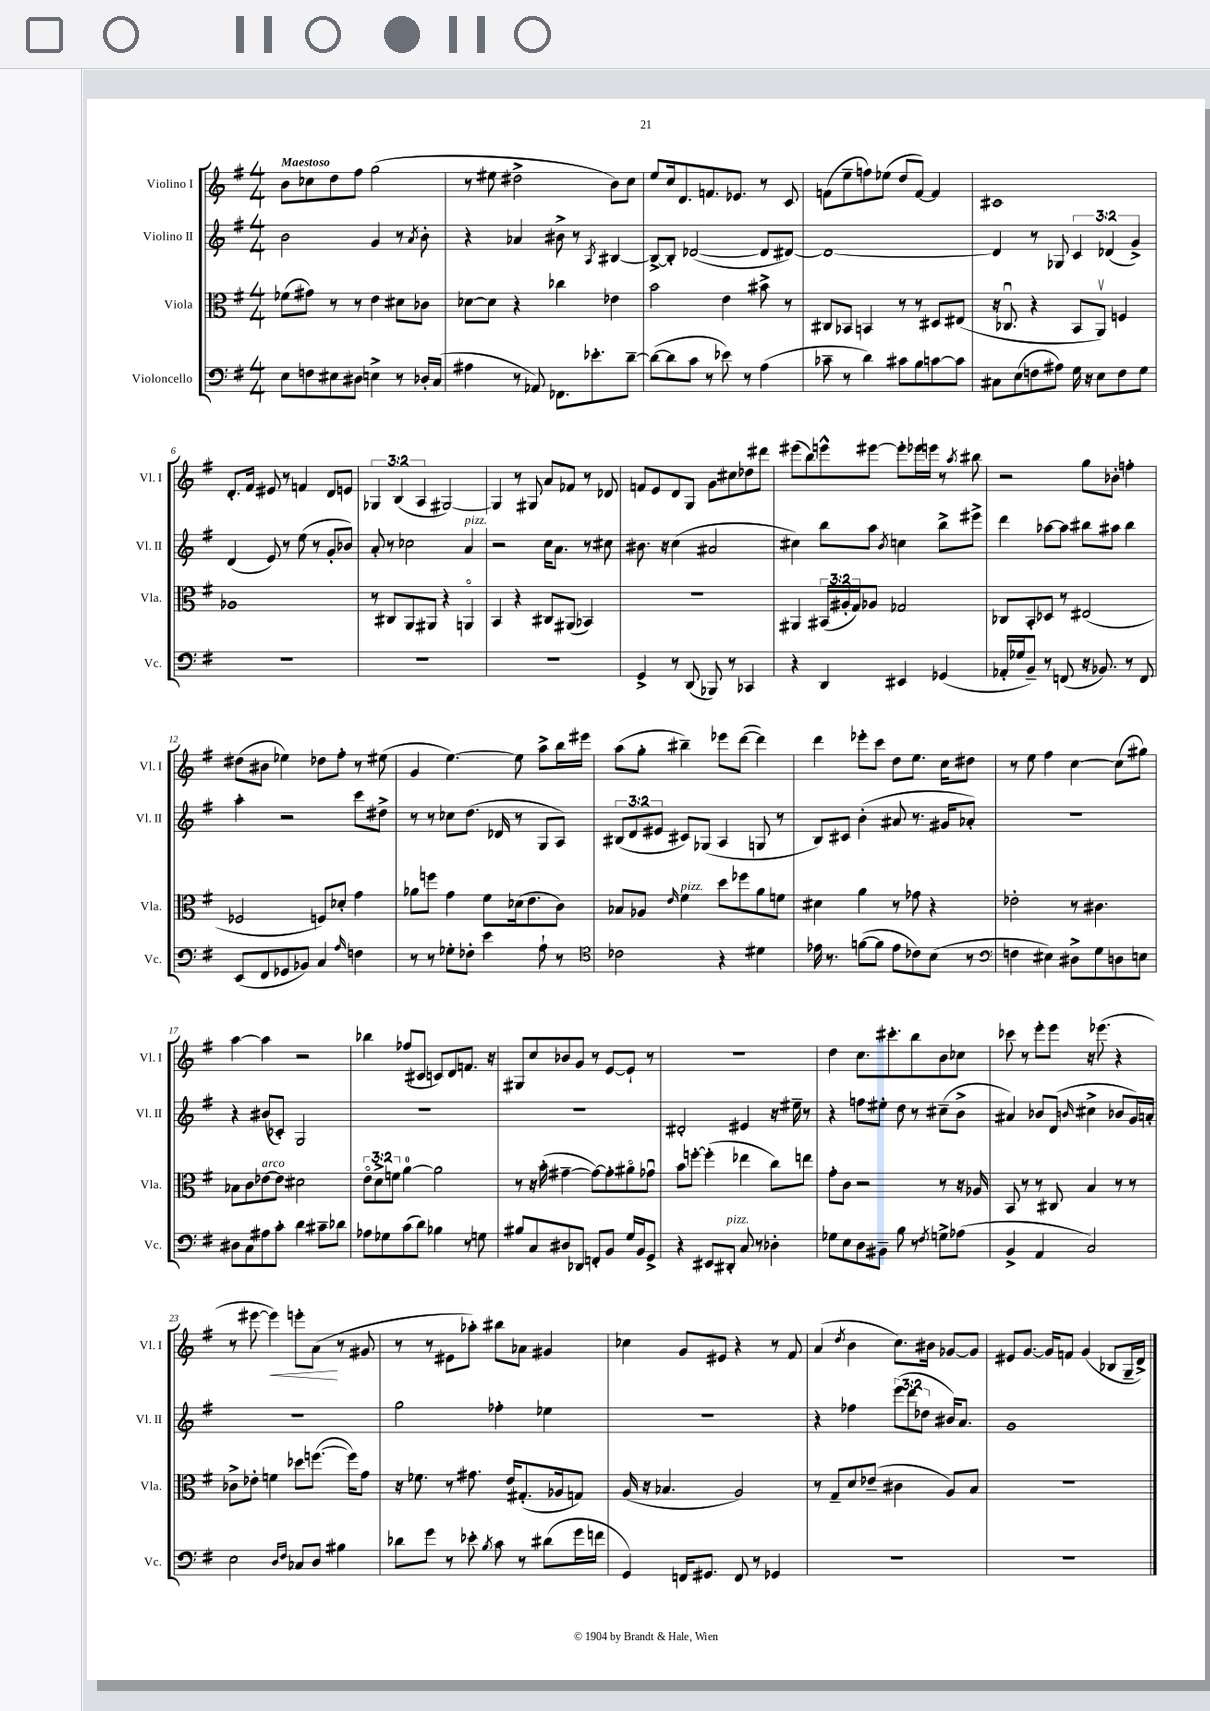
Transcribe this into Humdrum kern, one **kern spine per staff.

**kern	**kern	**kern	**kern
*staff4	*staff3	*staff2	*staff1
*clefF4	*clefC3	*clefG2	*clefG2
*k[f#]	*k[f#]	*k[f#]	*k[f#]
*M4/4	*M4/4	*M4/4	*M4/4
8E	(8f-	2b	8b
8F	8g#)	.	8cc-
8E#	8r	.	8dd
8D#	8r	.	8ff#
4E^	4e	4g	(2gg
8r	8d#	8r	.
.	.	8qa	.
16D-'	8c-	8b'	.
(16C	.	.	.
=	=	=	=
4A#	[8d-	4r	8r
.	8d-]	.	8ee#
8r	4r	4a-	2dd#^
8AA-)	.	.	.
8.FF-	4cc-	8b#^	.
.	.	8r	.
8.e-'	.	.	.
.	.	8qA	.
.	4e-	[4B#	8b)
[8d~	.	.	8cc
=	=	=	=
(8d_	2b	8B#^_	8ee
8d]	.	8B#']	16cc
.	.	.	8.d
8c	.	([2d-	.
8r	.	.	8.f
8e-)	4e	.	.
.	.	.	8.e-
8r	.	.	.
(4A	8b#^	8d-]	8r
.	8r	[8d#)	8c
=	=	=	=
8c-~	8C#	1d#_	(8f
8r	8BB-	.	8ee~
4d)	4BB	.	8ff)
.	.	.	(8ee-
8c#	8r	.	8dd
8B	8r	.	[8f)
[8c	8D#	.	4f]
8c]	(8E#	.	.
=	=	=	=
8C#	16r	4d#]	1c#
.	8.C-u	.	.
(8E	.	.	.
8F	4r	8r	.
8A#)	.	8G-	.
16G	8BB	6c	.
16r	.	.	.
8E	8AAv)	.	.
.	.	(6d-	.
8F	4F	.	.
.	.	6g^)	.
8G	.	.	.
=	=	=	=
1r	1A-	(4d	8.d'
.	.	.	16f#
.	.	8e)	8e#
.	.	8r	8r
.	.	(8ee	4f
.	.	8r	.
.	.	8g'	8d
.	.	8b-)	8e
=	=	=	=
1r	8r	8a'	6G-
.	8C#	8r	.
.	.	.	(6B
.	8AA	2cc-	.
.	.	.	6A
.	8AA#	.	.
.	4r	.	[2G#)
.	4AAo	4a	.
=	=	=	=
1r	4BB	2r	4G#]
.	4r	.	8r
.	.	.	8G#
.	8C#	16cc	8a
.	.	8.a	.
.	(8AA#	.	8f-
.	4BB-)	8r	8r
.	.	8cc#	8d-
=	=	=	=
4GG^	1r	8.b#	8f
.	.	.	8e
.	.	16r	.
8r	.	(4cc	8d
(8DD	.	.	8G
8BBB-)	.	2a#	8g
8r	.	.	8cc#
4CC-	.	.	8dd-
.	.	.	8ddd#
=	=	=	=
4r	4AA#	4cc#)	(8eee#
.	.	.	8bb)
4DD	(24BB#	8bb	8eee^^
.	24A#'	.	.
.	24G)	.	.
.	8A-	8aa	[8eee#
.	.	8qb	.
4EE#	2G-	4cc	8eee#']
.	.	.	16eee-
.	.	.	16eee
(4GG-	.	8bb^	8r
.	.	.	8qaa
.	.	8eee#^	8bb#
=	=	=	=
16AA-'	8C-	4ddd	2r
16G-	.	.	.
8BB~)	8BB'	.	.
8r	8D-	[8aa-	.
(8FF	8r	8aa-]	.
16r	(2E#	8bb#	8gg
8.BB-)	.	.	.
.	.	8aa#	8b-'
8r	.	4bb#	4ff'
8FF	.	.	.
=	=	=	=
(8EE	2F-	4aa'	(8dd#
8FF#	.	.	8b#
8GG-	.	2r	4ee-)
8BB-)	.	.	.
4C	8F)	.	8dd-
.	8d-'	.	8ff#'
16qqA	.	.	.
4F	4g	8ccc	8r
.	.	8dd#^	(8ee#
=	=	=	=
8r	8a-	8r	4g
8r	8ff	8r	.
8G-'	4g	8cc-	[4.ee)
8F-'	.	(8.dd	.
4e	8f#	.	.
.	.	16d-	.
.	(16d-	8r	8ee]
.	8.e	.	.
8A`	.	8G	8aa^
8r	8c)	8A)	16bb
.	.	.	16eee#
=	=	=	=
*clefC4	*	*	*
2c-	8B-	(12B#	(8aa
.	.	12d	.
.	8A-	.	8gg'
.	.	12e#	.
.	16qqe	.	.
.	4f#	8c#)	4bb#~)
.	.	(8G-	.
4r	8dd	4A	8eee-
.	8ff-	.	([8ddd
4d#	8a	8G	4ddd])
.	8f	8r	.
=	=	=	=
16e-	4d#	8B)	4ddd
8.r	.	.	.
.	.	8c#	.
([8f	4a	(4b'	8eee-'
8f]	.	.	8ccc
8e-	8r	8a#	8dd
8c-)	8g-	8.r	8.ee
(8B	4r	.	.
.	.	16g#	16cc
8r	.	8a-')	8dd#
=	=	=	=
*clefF4	*	*	*
4F	2e-'	1r	8r
.	.	.	8ee
4E#)	.	.	4ff#
8D#^	8r	.	[4cc
8G	4.c#	.	.
8D	.	.	(8cc]
8E	.	.	8gg#)
=	=	=	=
8D#	8B-	4r	[4aa
8C	8c	.	.
8A#	[8e-	(8b#	4aa]
8c'	8e-]	8c-')	.
4d	2d#	2G	2r
8c#~	.	.	.
8d-	.	.	.
=	=	=	=
8A-	12eo	1r	4bb-
.	12d^	.	.
8G-	.	.	.
.	12f	.	.
(8c	[4a	.	(8ff-
8d)	.	.	8c#
4B-	2a]	.	8c)
.	.	.	8d
8r	.	.	8.f
8G	.	.	.
.	.	.	16r
=	=	=	=
8B#	8r	1r	8G#
8C	16r	.	8cc
.	(16b'	.	.
8D#	[4g#~	.	8b-
8DD-	.	.	8g
8FF'	8g#_)	.	8r
8BB	8g#']	.	[8e
16G	8a#o	.	8e`]
16BB	.	.	.
8GG^	8g-u	.	8r
=	=	=	=
4r	8b	2d#'	1r
.	[8ff'	.	.
8EE#	(4ff']	.	.
8DD#'	.	.	.
8C	4ee-	4e#	.
8r	.	.	.
4D-'	8cc)	16r	.
.	.	16ee#~	.
.	8ee	8r	.
=	=	=	=
8G-	8g'	4r	4dd
8E	8c	.	.
8D	2r	8ff	8.cc
8BB#~	.	8ee#'	.
.	.	.	8.ccc#'
8B	.	8dd	.
8r	.	8r	8bb
8qF#	.	.	.
8G^	8r	(8cc#~	8b
(8A-	16r	8b^	8cc-
.	16A-	.	.
=	=	=	=
4BB^	8BB	4a#)	8ccc-
.	8r	.	8r
4AA	8r	8b-	8eee'
.	8C#	(8d	8eee
.	.	16qqb	.
2C)	4B	4cc#^	16r
.	.	.	(8.eee-
.	8r	8b-	4r
.	8r	16g)	.
.	.	16a'	.
=	=	=	=
2E	8c-^	1r	8r
.	8e-'	.	[8eee#
.	4f	.	4eee#])
16qqD	.	.	.
16qqF#	.	.	.
8C-	8dd-	.	8eee'
8D	([8.ff	.	(8a
4B#	.	.	8r
.	16ff])	.	.
.	8g	.	8g#
=	=	=	=
8d-	16r	2gg	8r
.	8.f-	.	.
8g	.	.	8r
8r	8r	.	8e#
8e-'	8.g#	.	8aa-')
8qB	.	.	.
8c	.	4ff-'	8bb#
.	16e	.	.
8r	(8.G#'	.	8a-
(8d#	.	4ee-	4g#
.	16A-	.	.
16g	8G)	.	.
16f	.	.	.
=	=	=	=
4GG)	(16A	1r	4cc-
.	16r	.	.
.	4.B-	.	.
16FF	.	.	8g
8.GG#	.	.	.
.	.	.	8e#
8FF	2A)	.	4r
8r	.	.	.
4GG-	.	.	8r
.	.	.	8f#
=	=	=	=
1r	8r	4r	(4a
.	8G~	.	.
.	.	.	8qdd
.	8d	4ff-	4b
.	(8e-~	.	.
.	4c#	(12eee	8.cc)
.	.	12ddd	.
.	.	12dd-	.
.	.	.	16b#
.	8A)	16b#)	[8g-
.	.	8.a	.
.	8B	.	8g-]
=	=	=	=
1r	1r	1g	8e#
.	.	.	[8.g
.	.	.	16g]
.	.	.	8f
.	.	.	(4g
.	.	.	8B-
.	.	.	16G~
.	.	.	16d^)
==	==	==	==
*-	*-	*-	*-
